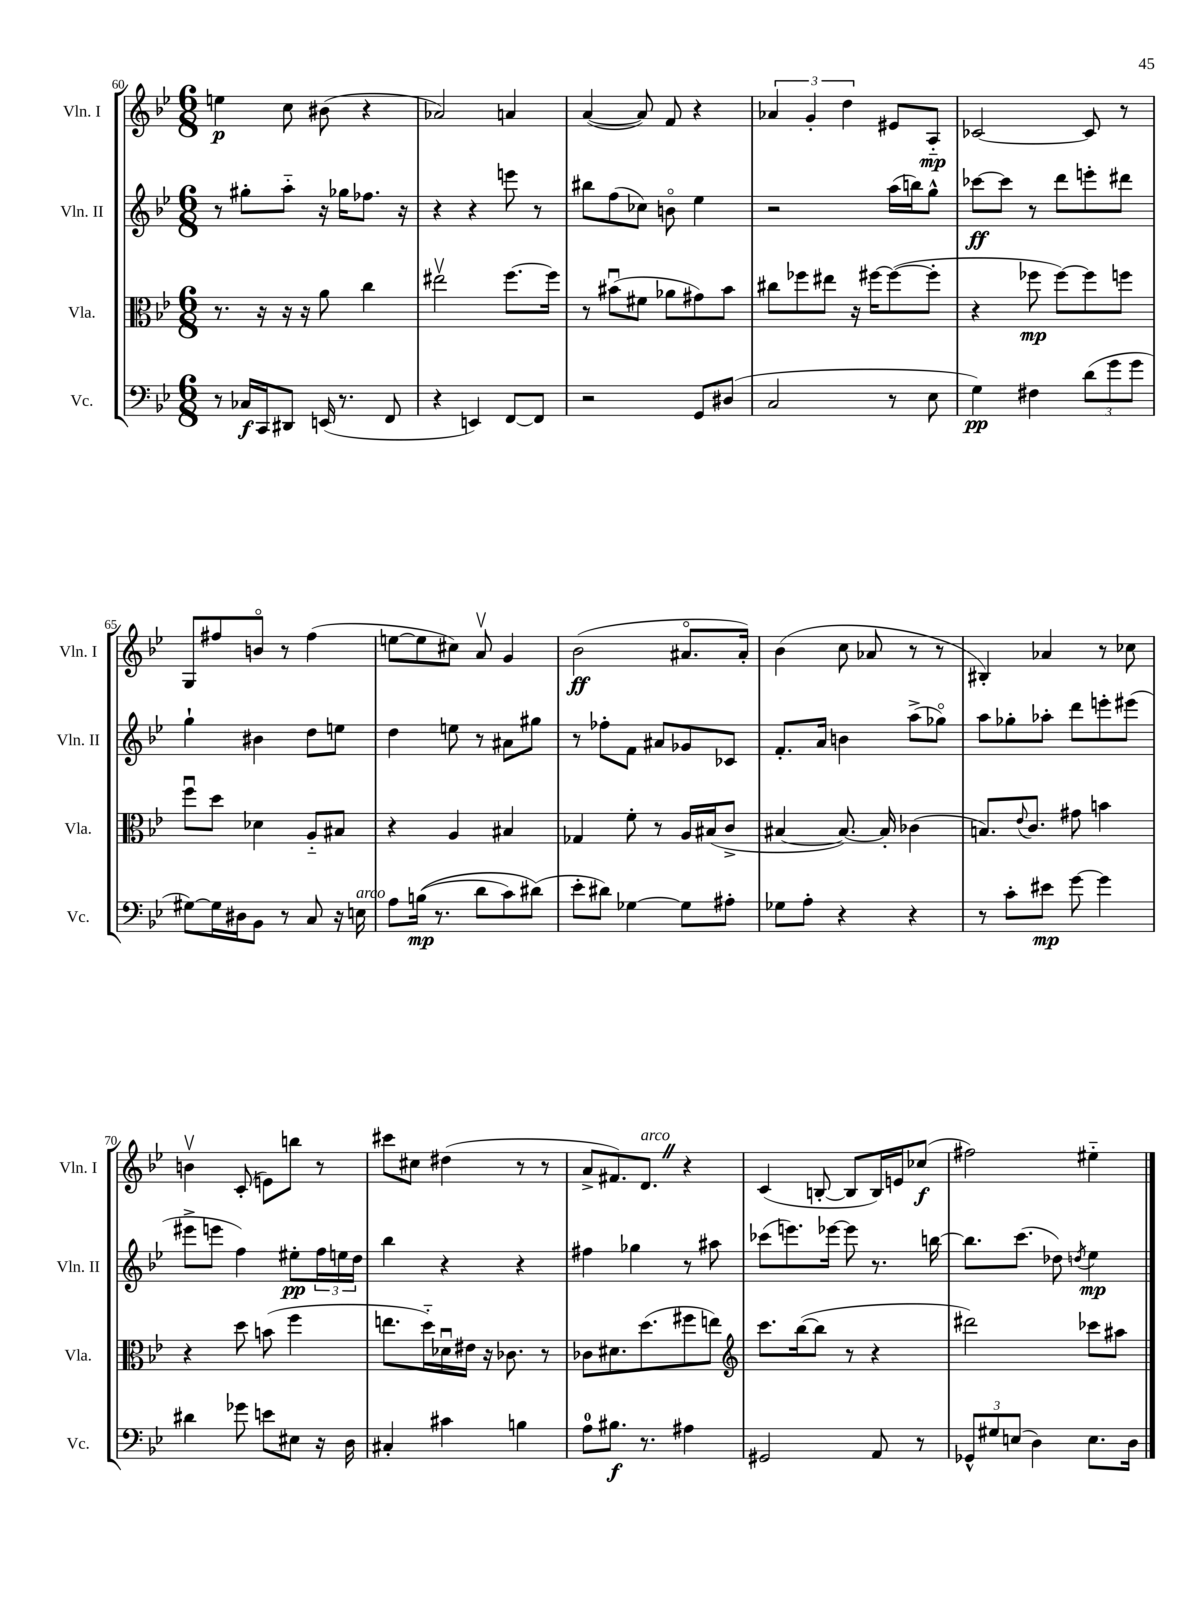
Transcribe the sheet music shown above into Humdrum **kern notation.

**kern	**kern	**kern	**kern
*staff4	*staff3	*staff2	*staff1
*clefF4	*clefC3	*clefG2	*clefG2
*k[b-e-]	*k[b-e-]	*k[b-e-]	*k[b-e-]
*M6/8	*M6/8	*M6/8	*M6/8
8r	8.r	8r	4ee
16C-	.	8gg#'	.
16CC	16r	.	.
8DD#	16r	8aa'~	8cc
.	16r	.	.
(16EE	8a	16r	(8b#
8.r	.	16gg-	.
.	4cc	8.ff-	4r
8FF	.	.	.
.	.	16r	.
=	=	=	=
4r	2ee#v	4r	2a-)
4EE)	.	4r	.
[8FF	[8.ff	8eee	4a
8FF]	.	8r	.
.	16ff]	.	.
=	=	=	=
2r	8r	8bb#	([4a
.	(8b#u	(8ff	.
.	8f#	8cc-)	8a])
.	8a-	8bo	8f
8GG	8g#)	4ee-	4r
(8D#	8b#	.	.
=	=	=	=
2C	8cc#	2r	6a-
.	8ff-	.	.
.	.	.	6g'
.	8ee#	.	.
.	.	.	6dd
.	16r	.	.
.	[16ff#	.	.
8r	(8ff#_	(16aa	8e#
.	.	16bb)	.
8E-	8ff#']	8gg^^	8A'~
=	=	=	=
4G)	4r	[8ccc-	[2c-
.	.	8ccc-]	.
4F#	8ff-	8r	.
.	[8ff-)	8ddd	.
(12d	8ff-]	8eee'	8c-]
12g	.	.	.
.	8ff	8ddd#	8r
12g	.	.	.
=	=	=	=
[8G#)	8ffu	4gg`	8G
16G#]	8dd	.	8ff#
16D#	.	.	.
8BB-	4d-	4b#	8bo
8r	.	.	8r
8C	8A'~	8dd	(4ff#
16r	8B#	8ee	.
16E	.	.	.
=	=	=	=
8A	4r	4dd	[8ee
&((16B	.	.	8ee]
8.r	.	.	.
.	4A	8ee	8cc#)
8d	.	8r	8av
8c)	4B#	8a#	4g
(8d#&)	.	8gg#	.
=	=	=	=
8e-'	4G-	8r	(2b-
8d#)	.	8ff-'	.
[4G-	8f'	8f	.
.	8r	8a#	.
8G-]	16A	8g-	8.a#o
.	(16B#	.	.
8A#'	8c^	8c-	.
.	.	.	16a#')
=	=	=	=
8G-	[4B#	8.f'	(4b-
8A'	.	.	.
.	.	16a	.
4r	8.B#_)	4b	8cc
.	.	.	8a-
.	16B#']	.	.
4r	(4c-	(8aa^	8r
.	.	8gg-o)	8r
=	=	=	=
8r	8.B)	8aa	4B#')
8c'	.	8gg-'	.
.	8qqe-	.	.
.	8.c	.	.
8e#	.	8aa-'	4a-
[8g	8g#	8ddd	.
4g]	4b	8eee'	8r
.	.	(8eee#	8cc-
=	=	=	=
4d#	4r	8eee#^	4bv
.	.	8eee	.
8g-	8dd	4ff)	(8c'
8e	(8b	.	8e)
8E#	4ff	8ee#'	8bb
16r	.	24ff	8r
.	.	24ee	.
16D	.	.	.
.	.	24dd	.
=	=	=	=
4C#'	8.ee	4bb-	8ccc#
.	.	.	8cc#
.	16dd'~)	.	.
4c#	16d-u	4r	(4dd#
.	16e#	.	.
.	16r	.	.
.	8.c-	.	.
4B	.	4r	8r
.	8r	.	8r
=	=	=	=
8A	8c-	4ff#	8a^
8.B#	8.d#	.	8.f#)
.	.	4gg-	.
8.r	(8.dd	.	8.d
4A#	8ff#	8r	4r
.	8ee)	8aa#	.
=	=	=	=
*	*clefG2	*	*
2GG#	8.ccc	(8ccc-	(4c
.	.	8.eee)	.
.	([16bb-	.	.
.	8bb-]	.	[8B'
.	.	[16eee-	.
.	8r	8eee-]	8B]
8AA	4r	8.r	16B)
.	.	.	16e
8r	.	.	(8cc-
.	.	[16bb	.
=	=	=	=
12GG-^^	2ddd#)	8.bb]	2ff#)
12G#	.	.	.
(12E	.	.	.
.	.	(8.ccc	.
4D)	.	.	.
.	.	8dd-)	.
.	.	8qdd	.
8.E	8ccc-	4ee-	4ee#'~
.	8aa#	.	.
16D	.	.	.
==	==	==	==
*-	*-	*-	*-
